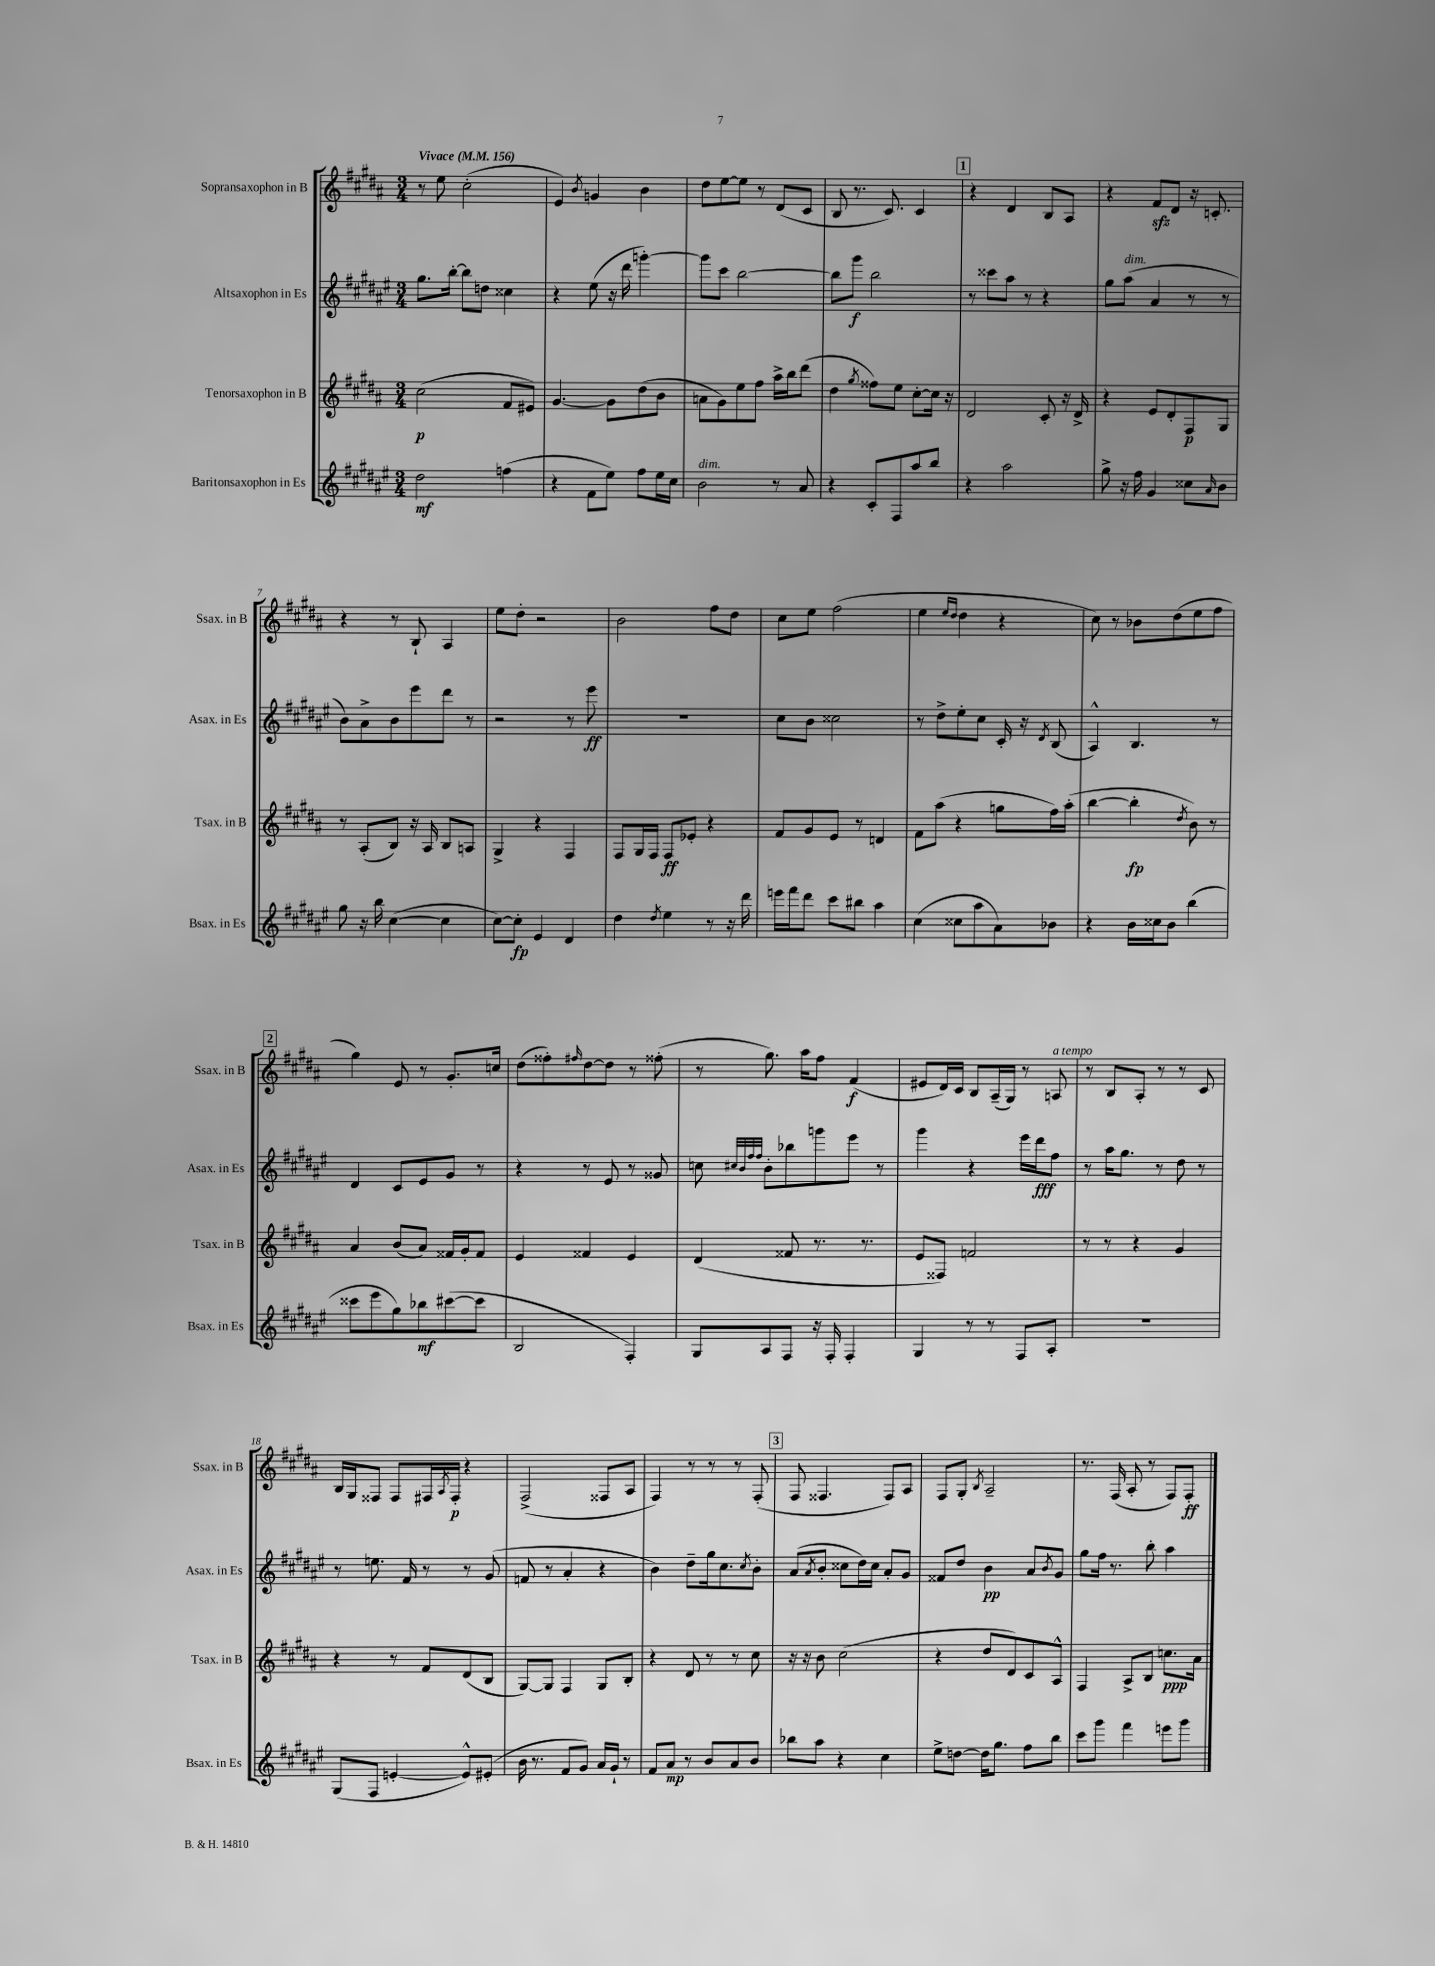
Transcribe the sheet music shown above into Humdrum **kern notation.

**kern	**dynam	**kern	**dynam	**kern	**dynam	**kern	**dynam
*part4	*part4	*part3	*part3	*part2	*part2	*part1	*part1
*staff4	*staff4	*staff3	*staff3	*staff2	*staff2	*staff1	*staff1
*I"Baritonsaxophon in Es	*	*I"Tenorsaxophon in B	*	*I"Altsaxophon in Es	*	*I"Sopransaxophon in B	*
*I'Bsax. in Es	*	*I'Tsax. in B	*	*I'Asax. in Es	*	*I'Ssax. in B	*
*clefG2	*	*clefG2	*	*clefG2	*	*clefG2	*
*k[f#c#g#d#a#e#]	*	*k[f#c#g#d#a#]	*	*k[f#c#g#d#a#e#]	*	*k[f#c#g#d#a#]	*
*M3/4	*	*M3/4	*	*M3/4	*	*M3/4	*
*MM156	*	*MM156	*	*MM156	*	*MM156	*
=1	=1	=1	=1	=1	=1	=1	=1
!	!	!	!	!	!	!LO:TX:a:B:t=Vivace	!
2dd#\	mf	(2cc#\	p	8.gg#\L	.	8r	.
.	.	.	.	.	.	8ee\	.
.	.	.	.	[16bb'\Jk	.	.	.
.	.	.	.	8bb\L]	.	(2cc#'\	.
.	.	.	.	8ddn\J	.	.	.
(4ffn\	.	8f#/L	.	4cc##X\	.	.	.
.	.	8e#X/J)	.	.	.	.	.
=2	=2	=2	=2	=2	=2	=2	=2
4r	.	[4.g#/	.	4r	.	4e/)	.
.	.	.	.	.	.	8qb/	.
8f#\L	.	.	.	(8ee#\	.	4gn/	.
8ee#\J)	.	8g#\L]	.	16r	.	.	.
.	.	.	.	16ddd#\	.	.	.
8ff#\L	.	(8dd#\	.	[4gggn'\)	.	4b\	.
16ee#\L	.	8b\J	.	.	.	.	.
16cc#\JJ	.	.	.	.	.	.	.
=3	=3	=3	=3	=3	=3	=3	=3
!LO:TX:a:i:t=dim.	!	!	!	!	!	!	!
2b\	.	8an\L	.	8ggg\L]	.	8dd#\L	.
.	.	8g#\)	.	8ccc#\J	.	[8ee\	.
.	.	8ee\	.	[2bb\	.	8ee\J]	.
.	.	8ff#\J	.	.	.	8r	.
8r	.	16aa#^\LL	.	.	.	(8d#/L	.
.	.	16bb\J	.	.	.	.	.
8a#/	.	(8ddd#\J	.	.	.	8c#/J	.
=4	=4	=4	=4	=4	=4	=4	=4
4r	.	4dd#\	.	8bb\L]	.	8B/	.
.	.	.	.	8ggg#\J	f	8.r	.
.	.	8qgg#/	.	.	.	.	.
8c#'/L	.	8ff##X\L)	.	2bb\	.	.	.
.	.	.	.	.	.	8.c#/)	.
8F#/	.	8ee\J	.	.	.	.	.
8aa#/	.	[8cc#'\L	.	.	.	4c#/	.
8bb/J	.	16cc#\Jk]	.	.	.	.	.
.	.	16r	.	.	.	.	.
!!LO:REH:place=s1:t=1
=5	=5	=5	=5	=5	=5	=5	=5
4r	.	2d#/	.	8r	.	4r	.
.	.	.	.	8ccc##X\L	.	.	.
2aa#\	.	.	.	8aa#\J	.	4d#/	.
.	.	.	.	8r	.	.	.
.	.	8c#'/	.	4r	.	8B/L	.
.	.	16r	.	.	.	8A#/J	.
.	.	16d#^/	.	.	.	.	.
=6	=6	=6	=6	=6	=6	=6	=6
8gg#^\	.	4r	.	8gg#\L	.	4r	.
!	!	!	!	!LO:TX:a:i:t=dim.	!	!	!
16r	.	.	.	(8aa#\J	.	.	.
16ff#\	.	.	.	.	.	.	.
4g#/	.	8e/L	.	4a#/	.	8f#zz/L	.
.	.	8d#'/	.	.	.	8d#/J	.
8cc##X\L	.	8F#/	p	8r	.	16r	.
.	.	.	.	.	.	8.cn'/	.
16qqa#/	.	.	.	.	.	.	.
8b\J	.	8G#/J	.	8r	.	.	.
!!LO:LB:g=z
=7	=7	=7	=7	=7	=7	=7	=7
8gg#\	.	8r	.	8b\L)	.	4r	.
16r	.	(8A#'/L	.	8a#^\	.	.	.
16bb\	.	.	.	.	.	.	.
([4cc#\	.	8B/J)	.	8b\	.	8r	.
.	.	16r	.	8eee#\	.	8B`/	.
.	.	16A#/	.	.	.	.	.
4cc#\]	.	8B/L	.	8ddd#\J	.	4A#/	.
.	.	8An/J	.	8r	.	.	.
=8	=8	=8	=8	=8	=8	=8	=8
[8cc#\L)	.	4G#^/	.	2r	.	8ee\L	.
8cc#'\J]	fp	.	.	.	.	8dd#'\J	.
4e#/	.	4r	.	.	.	2r	.
4d#/	.	4F#/	.	8r	.	.	.
.	.	.	.	8eee#\	ff	.	.
=9	=9	=9	=9	=9	=9	=9	=9
4dd#\	.	8F#/L	.	2.r	.	2b\	.
.	.	16G#/L	.	.	.	.	.
.	.	16F#/JJ	.	.	.	.	.
8qdd#/	.	.	.	.	.	.	.
4ee#\	.	8F#/L	ff	.	.	.	.
.	.	8e-X'/J	.	.	.	.	.
8r	.	4r	.	.	.	8ff#\L	.
16r	.	.	.	.	.	8dd#\J	.
16ddd#\	.	.	.	.	.	.	.
=10	=10	=10	=10	=10	=10	=10	=10
16eeen\LL	.	8f#/L	.	8cc#\L	.	8cc#\L	.
16fff#\J	.	.	.	.	.	.	.
8ddd#\J	.	8g#/	.	8b\J	.	8ee\J	.
8ccc#\L	.	8e/J	.	2cc##X\	.	(2ff#\	.
8bb#X\J	.	8r	.	.	.	.	.
4aa#\	.	4dn/	.	.	.	.	.
=11	=11	=11	=11	=11	=11	=11	=11
(4cc#\	.	8f#\L	.	8r	.	4ee\	.
.	.	(8aa#\J	.	8dd#^\L	.	.	.
.	.	.	.	.	.	16qqee/LL	.
.	.	.	.	.	.	16qqdd#/JJ	.
8cc##X\L	.	4r	.	8ee#'\	.	4dd#\	.
8aa#\	.	.	.	8cc#\J	.	.	.
8a#\)	.	8ggn\L	.	16c#'/	.	4r	.
.	.	.	.	16r	.	.	.
.	.	.	.	8qd#/	.	.	.
8b-X\J	.	16ff#\L)	.	(8B/	.	.	.
.	.	(16aa#'\JJ	.	.	.	.	.
=12	=12	=12	=12	=12	=12	=12	=12
4r	.	[4bb\	.	4A#^^/)	.	8cc#\)	.
.	.	.	.	.	.	8r	.
16b\LL	.	4bb'\]	fp	4.B/	.	8b-X\L	.
16cc##X\J	.	.	.	.	.	.	.
8b\J	.	.	.	.	.	(8dd#\	.
.	.	8qdd#/	.	.	.	.	.
(4bb\	.	8b\)	.	.	.	8ee\	.
.	.	8r	.	8r	.	8ff#\J	.
!!LO:LB:g=z
!!LO:REH:place=s1:t=2
=13	=13	=13	=13	=13	=13	=13	=13
8ccc##X\L	.	4a#/	.	4d#/	.	4gg#\)	.
8eee#\	.	.	.	.	.	.	.
8gg#\)	.	(8b/L	.	8c#/L	.	8e/	.
8bb-X\	mf	8a#/J)	.	8e#/	.	8r	.
([8ccc#X\	.	16f##X/LL	.	8g#/J	.	8.g#'/L	.
.	.	16g#'/J	.	.	.	.	.
8ccc#\J]	.	8f##/J	.	8r	.	.	.
.	.	.	.	.	.	16ccn/Jk	.
=14	=14	=14	=14	=14	=14	=14	=14
2B/	.	4e/	.	4r	.	(8dd#\L	.
.	.	.	.	.	.	8ff##X'\)	.
.	.	.	.	.	.	16qqff#X/	.
.	.	4f##X/	.	8r	.	[8dd#\	.
.	.	.	.	8e#/	.	8dd#\J]	.
4F#'/)	.	4e/	.	8r	.	8r	.
.	.	.	.	8g##X/	.	(8ff##X'\	.
=15	=15	=15	=15	=15	=15	=15	=15
8G#/L	.	(4d#/	.	8ccn\	.	8r	.
.	.	.	.	32qqcc#X/LLL	.	.	.
.	.	.	.	32qqb/	.	.	.
.	.	.	.	32qqff#/	.	.	.
.	.	.	.	32qqff#/JJJ	.	.	.
8A#/	.	.	.	8b'\L	.	8.gg#\)	.
8F#/J	.	8f##X/	.	8bb-X\	.	.	.
.	.	.	.	.	.	16aa#\KL	.
16r	.	8.r	.	8gggn\	.	8ff#\J	.
16F#'/	.	.	.	.	.	.	.
4F#'/	.	.	.	8eee#\J	.	(4f#/	f
.	.	8.r	.	.	.	.	.
.	.	.	.	8r	.	.	.
=16	=16	=16	=16	=16	=16	=16	=16
4G#/	.	8e/L	.	4ggg#\	.	8e#X/L	.
.	.	8F##X/J)	.	.	.	16d#/L)	.
.	.	.	.	.	.	16c#/JJ	.
8r	.	2fn/	.	4r	.	8B/L	.
8r	.	.	.	.	.	(16A#~/L	.
.	.	.	.	.	.	16G#/JJ)	.
8F#/L	.	.	.	16eee#\LL	.	8r	.
.	.	.	.	16ddd#\J	fff	.	.
!	!	!	!	!	!	!LO:TX:a:i:t=a tempo	!
8A#'/J	.	.	.	8ff#\J	.	8An/	.
=17	=17	=17	=17	=17	=17	=17	=17
2.r	.	8r	.	8r	.	8r	.
.	.	8r	.	16aa#\KL	.	8B/L	.
.	.	.	.	8.gg#\J	.	.	.
.	.	4r	.	.	.	8A#'/J	.
.	.	.	.	8r	.	8r	.
.	.	4g#/	.	8dd#\	.	8r	.
.	.	.	.	8r	.	8c#/	.
!!LO:LB:g=z
=18	=18	=18	=18	=18	=18	=18	=18
(8G#/L	.	4r	.	8r	.	16B/LL	.
.	.	.	.	.	.	16G#/J	.
8F#/J	.	.	.	8.een\	.	8F##X/J	.
[4en'/	.	8r	.	.	.	8F##/L	.
.	.	.	.	16f#/	.	.	.
.	.	8f#/L	.	8r	.	16F#X/L	.
.	.	.	.	.	.	8qA#/	.
.	.	.	.	.	.	16F#'/JJ	p
8e^^/L])	.	(8d#/	.	8r	.	4r	.
(8e#X'/J	.	8B/J	.	(8g#/	.	.	.
=19	=19	=19	=19	=19	=19	=19	=19
16b\	.	[8G#/L)	.	8fn/	.	(2F#^/	.
8.r	.	.	.	.	.	.	.
.	.	8G#/J]	.	8r	.	.	.
8f#/L	.	4F#/	.	4a#'/	.	.	.
8g#/J)	.	.	.	.	.	.	.
16a#/LL	.	8G#/L	.	4r	.	8F##X/L	.
16g#`/JJ	.	.	.	.	.	.	.
8r	.	8B'/J	.	.	.	8A#/J	.
=20	=20	=20	=20	=20	=20	=20	=20
8f#/L	.	4r	.	4b\)	.	4F#/)	.
8a#/J	mp	.	.	.	.	.	.
8r	.	8d#/	.	8dd#~\L	.	8r	.
8b/L	.	8r	.	16gg#\k	.	8r	.
.	.	.	.	8.cc#\	.	.	.
8a#/	.	8r	.	.	.	8r	.
.	.	.	.	8qcc#/	.	.	.
8b/J	.	8cc#\	.	8b'\J	.	(8F#'/	.
!!LO:REH:place=s1:t=3
=21	=21	=21	=21	=21	=21	=21	=21
8bb-X\L	.	16r	.	(8a#/L	.	8F#/	.
.	.	16r	.	.	.	.	.
.	.	.	.	8qa#/	.	.	.
8aa#\J	.	8b\	.	8b'/J	.	4.F##X/	.
4r	.	(2cc#\	.	8cc##X\L	.	.	.
.	.	.	.	16dd#\L)	.	.	.
.	.	.	.	16cc##\JJ	.	.	.
4cc#\	.	.	.	8a#'/L	.	8F##/L)	.
.	.	.	.	8g#/J	.	8A#/J	.
=22	=22	=22	=22	=22	=22	=22	=22
8ee#^\L	.	4r	.	8f##X/L	.	8F#/L	.
[8ddn\J	.	.	.	8dd#/J	.	8G#'/J	.
.	.	.	.	.	.	8qB/	.
16dd\KL]	.	8dd#/L	.	4b\	pp	2A#~/	.
8.gg#\J	.	.	.	.	.	.	.
.	.	8d#/)	.	.	.	.	.
8ff#\L	.	8c#/	.	8a#/L	.	.	.
.	.	.	.	8qb/	.	.	.
8bb\J	.	8A#^^/J	.	8g#/J	.	.	.
=23	=23	=23	=23	=23	=23	=23	=23
8ccc#\L	.	4F#/	.	8gg#\L	.	8.r	.
8ggg#\J	.	.	.	16ff#\Jk	.	.	.
.	.	.	.	8.r	.	(16F#/	.
4fff#\	.	8A#^/L	.	.	.	8A#'/	.
.	.	8B/J	.	8bb'\	.	8r	.
8eeen\L	.	8.ccn\L	ppp	4aa#\	.	8F#/L)	.
8ggg#\J	.	.	.	.	.	8F#'/J	ff
.	.	16a#\Jk	.	.	.	.	.
==	==	==	==	==	==	==	==
*-	*-	*-	*-	*-	*-	*-	*-
